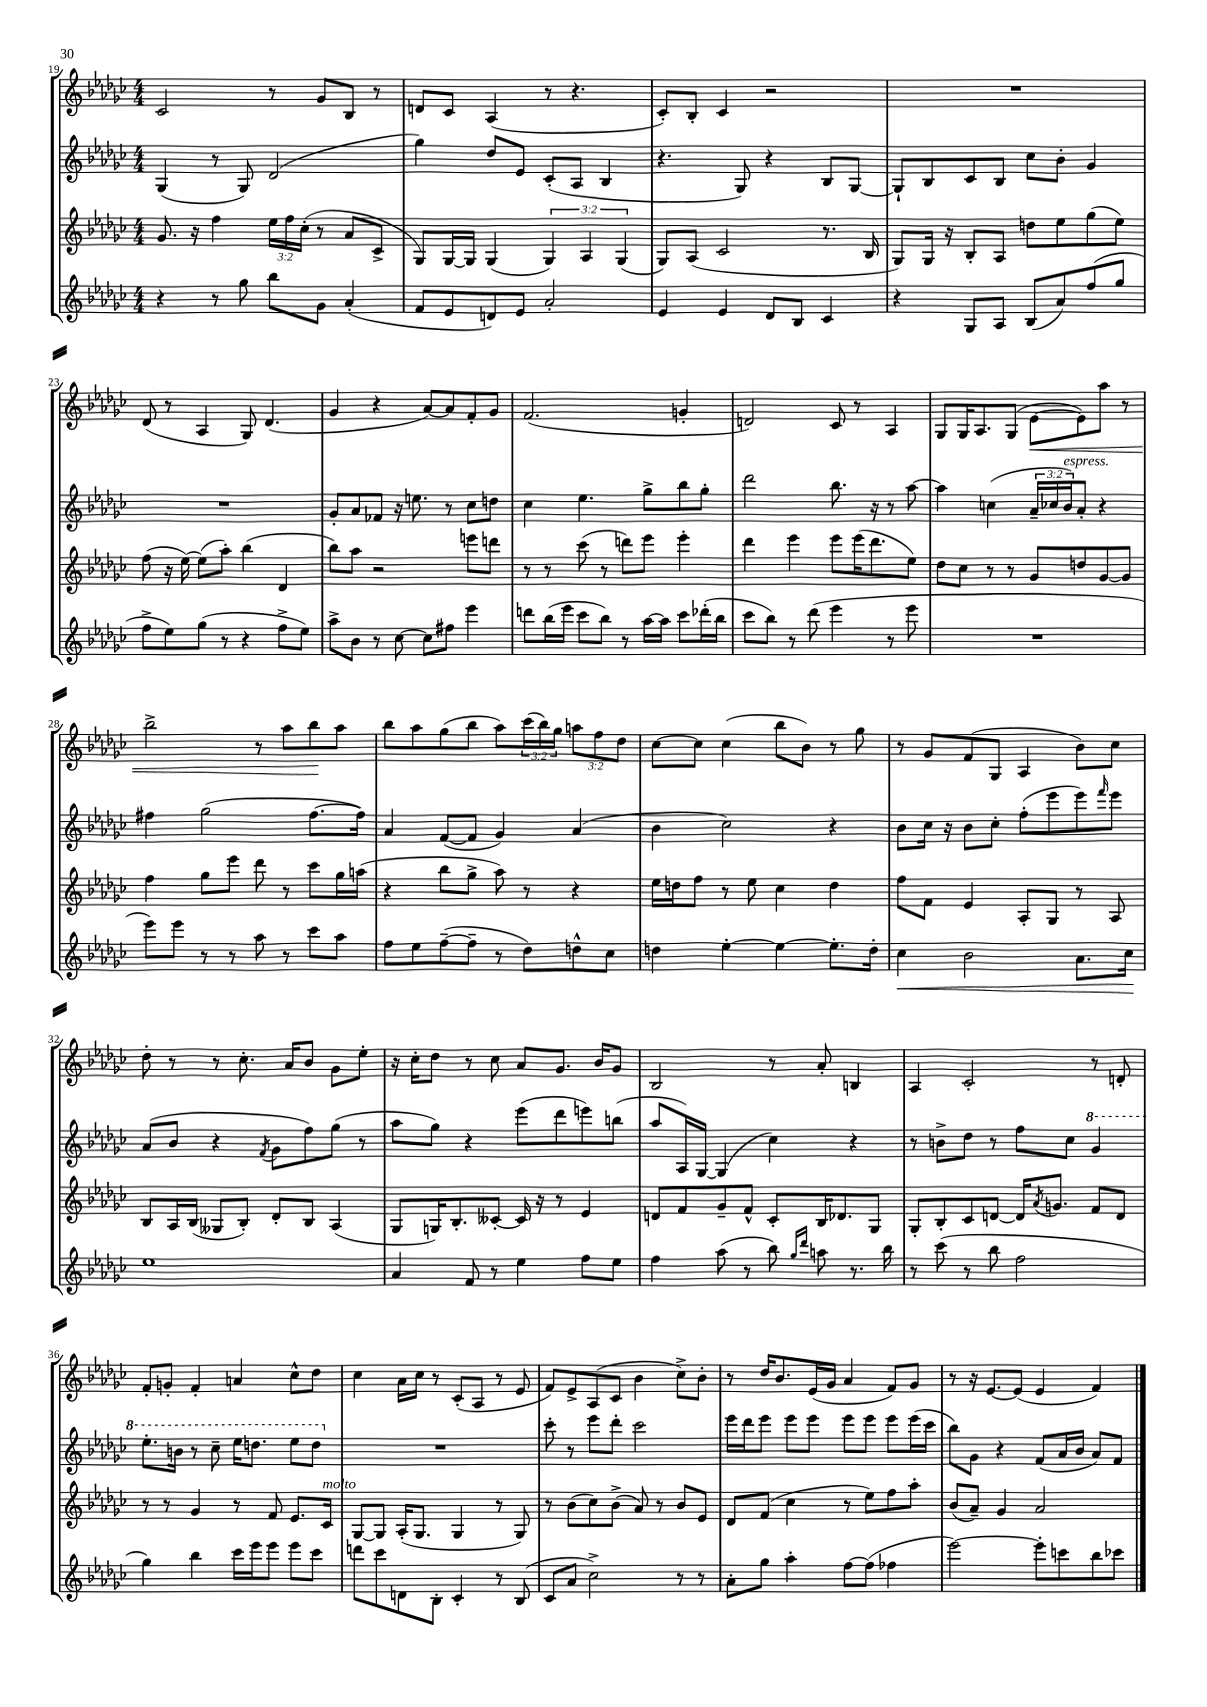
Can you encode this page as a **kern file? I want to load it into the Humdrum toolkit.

**kern	**kern	**kern	**kern
*staff4	*staff3	*staff2	*staff1
*clefG2	*clefG2	*clefG2	*clefG2
*k[b-e-a-d-g-c-]	*k[b-e-a-d-g-c-]	*k[b-e-a-d-g-c-]	*k[b-e-a-d-g-c-]
*M4/4	*M4/4	*M4/4	*M4/4
4r	8.g-	(4G-	2c-
.	16r	.	.
8r	4ff	8r	.
8gg-	.	8G-)	.
8bb-	24ee-	(2d-	8r
.	24ff	.	.
.	(24cc-'	.	.
8g-	8r	.	8g-
(4a-'	8a-	.	8B-
.	8c-^	.	8r
=	=	=	=
8f	8G-)	4gg-)	8d
8e-	[16G-	.	8c-
.	16G-]	.	.
8d)	(4G-	8dd-	(4A-
8e-	.	8e-	.
2a-'	6G-)	(8c-'	8r
.	.	8A-	4.r
.	6A-	.	.
.	.	4B-	.
.	(6G-	.	.
=	=	=	=
4e-	8G-)	4.r	8c-')
.	(8A-	.	8B-'
4e-	2c-	.	4c-
.	.	8G-)	.
8d-	.	4r	2r
8B-	.	.	.
4c-	8.r	8B-	.
.	.	[8G-	.
.	16B-	.	.
=	=	=	=
4r	8G-)	8G-`]	1r
.	16G-	8B-	.
.	16r	.	.
8G-	8B-'	8c-	.
8A-	8A-	8B-	.
(8B-	8dd	8cc-	.
8a-)	8ee-	8b-'	.
(8ff	(8gg-	4g-	.
8gg-	8ee-)	.	.
=	=	=	=
8ff^	(8ff	1r	(8d-
8ee-)	16r	.	8r
.	[16ee-)	.	.
(8gg-	(8ee-]	.	4A-
8r	8aa-')	.	.
4r	(4bb-	.	8G-)
.	.	.	(4.d-
8ff^	4d-	.	.
8ee-)	.	.	.
=	=	=	=
8aa-^	8bb-)	8g-'	4g-
8b-	8aa-	8a-	.
8r	2r	8f-	4r
[8cc-	.	16r	.
.	.	8.ee	.
8cc-]	.	.	[8a-)
8ff#	.	8r	8a-]
4eee-	8eee	8cc-	8f'
.	8ddd	8dd	8g-
=	=	=	=
8ddd	8r	4cc-	(2.f
(16bb-	8r	.	.
16eee-	.	.	.
8ccc-	(8ccc-	4.ee-	.
8bb-)	8r	.	.
8r	8ddd)	.	.
[16aa-	8eee-	8gg-^	.
16aa-]	.	.	.
8ccc-	4eee-'	8bb-	4g'
(16ddd-'	.	8gg-'	.
16bb-	.	.	.
=	=	=	=
8ccc-	4ddd-	2ddd-	2d)
8bb-)	.	.	.
8r	4eee-	.	.
(8ddd-	.	.	.
4eee-	8eee-	8.bb-	8c-
.	(16eee-	.	8r
.	8.ddd-	16r	.
8r	.	8r	4A-
8eee-	8ee-)	[8aa-	.
=	=	=	=
1r	8dd-	4aa-]	8G-
.	8cc-	.	16G-
.	.	.	8.A-
.	8r	(4cc	.
.	8r	.	(8G-
.	8g-	24a-~	[8e-
.	.	24cc-	.
.	.	24b-)	.
.	8dd	8a-'	8e-])
.	[8g-	4r	8aa-
.	8g-]	.	8r
=	=	=	=
8eee-)	4ff	4ff#	2bb-^
8eee-	.	.	.
8r	8gg-	(2gg-	.
8r	8eee-	.	.
8aa-	8ddd-	.	8r
8r	8r	.	8aa-
8ccc-	8ccc-	[8.ff#	8bb-
8aa-	16gg-	.	8aa-
.	(16aa	16ff#])	.
=	=	=	=
8ff	4r	4a-	8bb-
8ee-	.	.	8aa-
([8ff~	8bb-	([8f	(8gg-
8ff~]	8gg-^	8f]	8bb-
8r	8aa-)	4g-)	8aa-)
8dd-)	8r	.	(24ccc-
.	.	.	24bb-)
.	.	.	24gg-
8dd^^	4r	(4a-	12aa
.	.	.	12ff
8cc-	.	.	.
.	.	.	12dd-
=	=	=	=
4dd	16ee-	4b-	[8cc-
.	16dd	.	.
.	8ff	.	8cc-]
[4ee-'	8r	2cc-)	(4cc-
.	8ee-	.	.
4ee-_	4cc-	.	8bb-
.	.	.	8b-)
8.ee-']	4dd	4r	8r
.	.	.	8gg-
16dd'	.	.	.
=	=	=	=
4cc-	8ff	8b-	8r
.	8f	16cc-	8g-
.	.	16r	.
2b-	4e-	8b-	(8f
.	.	8cc-'	8G-
.	8A-'	(8ff'	4A-
.	8G-	8eee-	.
8.a-	8r	8eee-)	8b-)
.	.	16qqfff	.
.	8A-	8eee-	8cc-
16cc-	.	.	.
=	=	=	=
1ee-	8B-	(8a-	8dd-'
.	16A-	8b-	8r
.	(16B-	.	.
.	8G--	4r	8r
.	8B-')	.	8.cc-'
.	.	8qf	.
.	8d-'	8g-	.
.	.	.	16a-
.	8B-	8ff)	8b-
.	(4A-	(8gg-	8g-
.	.	8r	8ee-'
=	=	=	=
4a-	8G-	8aa-	16r
.	.	.	16cc-'
.	16G)	8gg-)	8dd-
.	8.B-'	.	.
8f	.	4r	8r
8r	[8c--'	.	8cc-
4ee-	16c--]	(8eee-	8a-
.	16r	.	.
.	8r	8ddd-	8.g-
8ff	4e-	8eee)	.
.	.	.	16b-
8ee-	.	(8bb	8g-
=	=	=	=
4ff	8d	8aa-	2B-
.	8f	16A-)	.
.	.	[16G-	.
(8aa-	8g-~	(4G-]	.
8r	8f^^	.	.
8bb-)	8c-'	4cc-)	8r
16qqgg-	.	.	.
16qqddd-	.	.	.
8aa	16B-	.	8a-'
.	8.d-	.	.
8.r	.	4r	4B
.	8G-	.	.
16bb-	.	.	.
=	=	=	=
8r	8G-'	8r	4A-
(8ccc-	8B-'	8b^	.
8r	8c-	8dd-	2c-'
8bb-	[8d	8r	.
2ff	16d]	8ff	.
.	8qa-	.	.
.	8.g	.	.
.	.	8cc-	.
.	8f	4gg-	8r
.	8d	.	8d'
=	=	=	=
4gg-)	8r	8.eee-'	8f'
.	8r	.	8g'
.	.	16bb	.
4bb-	4g-	8r	4f'
.	.	8ccc-~	.
16ccc-	8r	16eee-	4a
16eee-	.	8.ddd	.
8eee-	8f	.	.
8eee-	8.e-	8eee-	8cc-^^
8ccc-	.	8ddd	8dd-
.	16c-	.	.
=	=	=	=
8ddd	[8G-	1r	4cc-
8ccc-	8G-]	.	.
8d	(16A-'	.	16a-
.	8.G-	.	16cc-
8B-'	.	.	8r
4c-'	4G-	.	(8c-'
.	.	.	8A-
8r	8r	.	8r
(8B-	8G-)	.	8e-
=	=	=	=
8c-	8r	8ccc-'	8f)
8a-	(8b-	8r	8e-^
2cc-^)	8cc-)	8eee-	(8A-
.	(8b-^	8ddd-'	8c-
.	8a-)	2ccc-	4b-
.	8r	.	.
8r	8b-	.	8cc-^)
8r	8e-	.	8b-'
=	=	=	=
8a-'	8d-	16eee-	8r
.	.	16ddd-	.
8gg-	(8f	8eee-	16dd-
.	.	.	8.b-
4aa-'	4cc-	8eee-	.
.	.	8eee-	(16e-
.	.	.	16g-
[8ff	8r	8eee-	4a-
(8ff]	8ee-)	8eee-	.
4ff-	8ff	8eee-	8f)
.	8aa-'	(16eee-	8g-
.	.	16ccc-	.
=	=	=	=
[2eee-)	(8b-	8bb-)	8r
.	8a-~)	8g-	16r
.	.	.	[8.e-
.	4g-	4r	.
.	.	.	(8e-]
8eee-']	2a-	(8f	4e-
8ccc	.	16a-	.
.	.	16b-	.
8bb-	.	8a-)	4f)
8ccc-	.	8f	.
==	==	==	==
*-	*-	*-	*-
